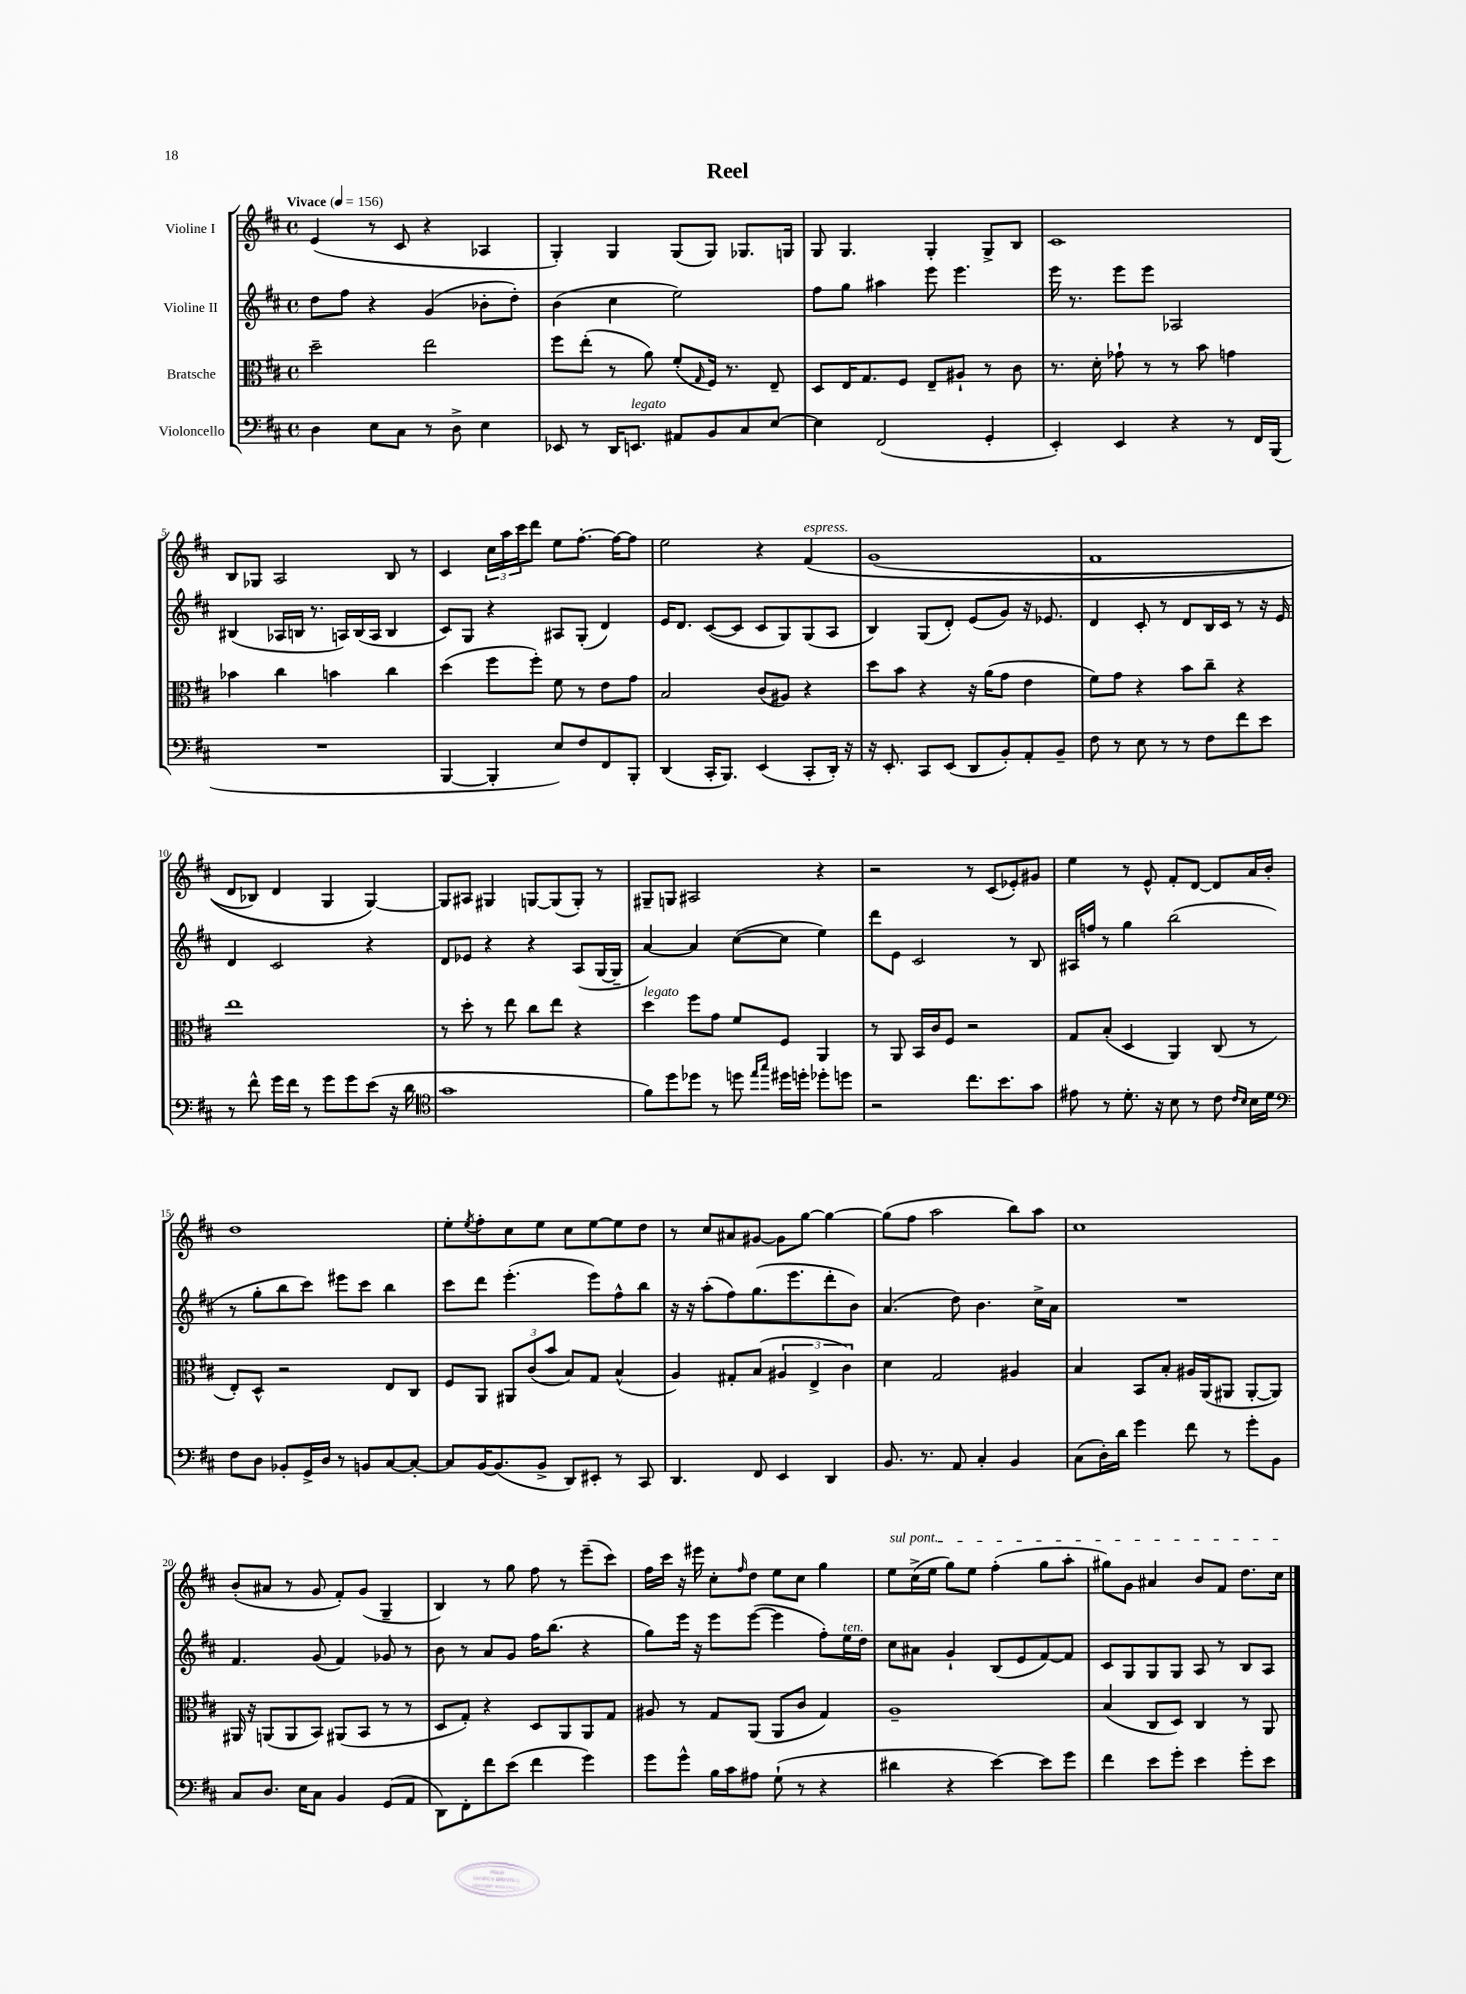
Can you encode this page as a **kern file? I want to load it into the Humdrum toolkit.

**kern	**kern	**kern	**kern
*part4	*part3	*part2	*part1
*staff4	*staff3	*staff2	*staff1
*I"Violoncello	*I"Bratsche	*I"Violine II	*I"Violine I
*clefF4	*clefC3	*clefG2	*clefG2
*k[f#c#]	*k[f#c#]	*k[f#c#]	*k[f#c#]
*M4/4	*M4/4	*M4/4	*M4/4
*met(c)	*met(c)	*met(c)	*met(c)
*MM156	*MM156	*MM156	*MM156
=1	=1	=1	=1
!	!	!	!LO:TX:a:B:t=Vivace
4D\	2dd~\	8dd\L	(4e/
.	.	8ff#\J	.
8E\L	.	4r	8r
8C#\J	.	.	8c#/
8r	2ee\	(4g/	4r
8D^\	.	.	.
4E\	.	8b-X'\L	4A-X/
.	.	8dd'\J)	.
=2	=2	=2	=2
8EE-X/	8ff#\L	(4b\	4G'/)
8r	(8ee'\J	.	.
16DD/KL	8r	4cc#\	4G/
!LO:TX:a:i:t=legato	!	!	!
8.EEn/J	.	.	.
.	8a\)	.	.
8AA#X/L	(8f#'/L	2ee\)	(8G/L
.	16qqG/	.	.
8BB/	16F#/Jk)	.	8G/J)
.	8.r	.	.
8C#/	.	.	8.G-X/L
[8E/J	8E~/	.	.
.	.	.	16Gn/Jk
=3	=3	=3	=3
4E\]	8D/L	8ff#\L	8G/
.	16E/K	8gg\J	4.G/
.	8.G/	.	.
(2FF#/	.	4aa#X\	.
.	8F#/J	.	.
.	8E~/L	8eee\	4G'/
.	8A#X`/J	4.eee\	.
4GG'/	8r	.	8G^/L
.	8c#\	.	8B/J
=4	=4	=4	=4
4EE'/)	8.r	16eee\	1c#
.	.	8.r	.
.	16d'\	.	.
4EE/	8g-X`\	8eee\L	.
.	8r	8eee\J	.
4r	8r	2A-X/	.
.	8b\	.	.
8r	4gn\	.	.
16FF#/LL	.	.	.
(16BBB/JJ	.	.	.
!!LO:LB:g=z
=5	=5	=5	=5
1r	4b-X\	(4B#X/	8B/L
.	.	.	8G-X/J
.	4cc#\	16A-X/LL	2A/
.	.	16Bn/JJ	.
.	.	8.r	.
.	4bn\	.	.
.	.	16An/LL)	.
.	.	(16B/	.
.	.	16A/JJ	.
.	4cc#\	4B/	8B/
.	.	.	8r
=6	=6	=6	=6
[4BBB/	(4dd\	8c#/L)	4c#/
.	.	8G/J	.
4BBB'/]	8ff#\L	4r	24cc#\LL
.	.	.	24aa\
.	.	.	24ccc#\J
.	8ff#'\J)	.	8ddd\J
8E/L)	8f#\	8A#X/L	8ee\L
8F#/	8r	(8G'/J	[8.ff#'\J
8FF#/	8e\L	4d/)	.
.	.	.	16ff#\KL_
8BBB'/J	8g\J	.	8ff#\J]
=7	=7	=7	=7
(4DD/	2B/	16e/KL	2ee\
.	.	8.d/J	.
16CC#'/KL	.	([8c#/L	.
8.BBB/J)	.	.	.
.	.	8c#/J]	.
(4EE/	(8c#/L	8c#/L	4r
.	8A#X/J)	8G/)	.
!	!	!	!LO:TX:a:i:t=espress.
8CC#'/L	4r	(8G/	(4f#/
16DD'/Jk)	.	8A/J	.
16r	.	.	.
=8	=8	=8	=8
16r	8dd\L	4B/)	(1g
8.EE'/	.	.	.
.	8b\J	.	.
8CC#/L	4r	(8G/L	.
(8EE/J	.	8d'/J)	.
8DD/L	16r	(8e/L	.
.	(16a\KL	.	.
8BB'/)	8g\J	8g/J)	.
8AA'/	4e\	16r	.
.	.	8.e-X/	.
8BB~/J	.	.	.
=9	=9	=9	=9
8F#\	8f#\L)	4d/	1f#
8r	8g\J	.	.
8E\	4r	8c#'/	.
8r	.	8r	.
8r	8b\L	8d/L	.
8F#\L	8cc#~\J	16B/L	.
.	.	16c#/JJ	.
8f#\	4r	8r	.
8e\J	.	16r	.
.	.	16e/	.
!!LO:LB:g=z
=10	=10	=10	=10
8r	1ee	4d/	8d/L
8f#^^\	.	.	8B-X/J)
16g\LL	.	2c#/	4d/
16f#\JJ	.	.	.
8r	.	.	.
8g\L	.	.	4G/
8g\	.	.	.
(8e\J	.	4r	[4G/)
16r	.	.	.
16d\	.	.	.
=11	=11	=11	=11
*clefC4	*	*	*
1g	8r	8d/L	8G/L]
.	8dd'\	8e-X/J	8A#X/J
.	8r	4r	4G#X/
.	8ee\	.	.
.	8cc#\L	4r	[8Gn/L
.	8ee\J	.	(8G/]
.	4r	(8A/L	8G'/J)
.	.	[16G/L	8r
.	.	16G~/JJ]	.
=12	=12	=12	=12
!	!LO:TX:a:i:t=legato	!	!
8f#\L)	4dd\	[4a/)	8G#X~/L
8dd\	.	.	8Gn/J
8dd-X\J	8ff#\L	4a/]	2A#X/
8r	8g\J	.	.
8ddn\	8f#/L	([8cc#\L	.
16qqee/LL	.	.	.
16qqgg/JJ	.	.	.
16dd#X\LL	8F#/J	8cc#\J]	.
16ddn'\JJ	.	.	.
8dd-X'\L	4AA/	4ee\)	4r
8ddn\J	.	.	.
=13	=13	=13	=13
2r	8r	8ddd\L	2r
.	8AA/	8e\J	.
.	16BB/LL	2c#/	.
.	16c#/J	.	.
.	8F#/J	.	.
8.cc#\L	2r	.	8r
.	.	.	(8c#/L
8.b\	.	.	.
.	.	8r	8e-X'/)
8g\J	.	8B/	8g#X/J
=14	=14	=14	=14
8e#X\	8G/L	16A#X/LL	4ee\
.	.	16ffn/JJ	.
8r	(8B'/J	8r	.
8.d'\	4D/	4gg\	8r
.	.	.	8e^^/
16r	.	.	.
8B\	4AA/)	(2bb\	8f#'/L
8r	.	.	[8d/J
8c#\	(8C#/	.	8d/L]
16qqc#/LL	.	.	.
16qqB/JJ	.	.	.
16B\LL	8r	.	16a/L
16d\JJ	.	.	16b'/JJ
!!LO:LB:g=z
=15	=15	=15	=15
*clefF4	*	*	*
8F#\L	8E'/L)	8r	1dd
8D\J	8D^^/J	8gg'\L	.
8BB-X'/L	2r	8bb\	.
16GG^/L	.	8ccc#\J)	.
16D/JJ	.	.	.
8r	.	8eee#X\L	.
8BBn/L	.	8ccc#\J	.
[8C#/	8E/L	4bb\	.
8C#'/J_	8C#/J	.	.
=16	=16	=16	=16
8C#/L]	8F#/L	8ccc#\L	8ee'\L
.	.	.	8qee/
[16BB/K	8AA/J	8ddd\J	8ff#'\
(8.BB/]	.	.	.
.	12AA#X/L	(4.eee'\	8cc#\
.	(12c#/	.	.
8BB^/J	.	.	8ee\J
.	12b/J	.	.
8DD/L)	8B/L)	.	8cc#\L
8EE#X'/J	8G/J	8eee\L)	[8ee\
8r	(4B^^/	8ff#^^\	8ee\]
8CC#/	.	8bb\J	8dd\J
=17	=17	=17	=17
4.DD/	4A/)	16r	8r
.	.	16r	.
.	.	(8aa'\L	8cc#/L
.	8G#X'/L	8ff#\)	8a#X/
8FF#/	(8B/J	(8.gg\	[8g#X/J
4EE/	6A#X/	.	8g#\L]
.	.	8.eee\	.
.	.	.	[8gg\J
.	6E^/	.	.
4DD/	.	8ddd'\	4gg\_
.	6c#\)	.	.
.	.	8b\J)	.
=18	=18	=18	=18
8.BB/	4d\	(4.a/	(8gg\L]
.	.	.	8ff#\J
8.r	.	.	.
.	2G/	.	2aa\
8AA/	.	8dd\)	.
4C#'/	.	4.b\	.
4BB/	4A#X/	.	8bb\L)
.	.	16cc#^\LL	8aa\J
.	.	16a\JJ	.
=19	=19	=19	=19
(8C#\L	4B/	1r	1cc#
16D'\L)	.	.	.
16d\JJ	.	.	.
4g\	8BB/L	.	.
.	8B'/J	.	.
8f#\	16A#X/LL	.	.
.	(16AA/J	.	.
8r	8AA#X/J	.	.
8g'\L	[8AA#'/L	.	.
8BB\J	8AA#/J])	.	.
!!LO:LB:g=z
=20	=20	=20	=20
8C#/L	16AA#X/	4.f#/	(8b'/L
.	16r	.	.
8.D/J	(8AAn/L	.	8a#X/J
.	8AA/	.	8r
16E\KL	.	.	.
8C#\J	8BB/J)	(8g/	8g/
4BB/	(8AA#X/L	4f#/)	8f#'/L)
.	8BB/J	.	(8g/J
(8GG/L	8r	8g-X/	4G~/
8AA/J	8r	8r	.
=21	=21	=21	=21
8DD\L)	8D/L	8b\	4B/)
8FF#'\	8G'/J)	8r	.
8f#\	4r	8a/L	8r
(8e\J	.	8g/J	8gg\
4f#\	8D/L	16ff#\KL	8ff#\
.	.	(8.bb\J	.
.	8AA/	.	8r
4g\)	8AA/	4r	(8eee~\L
.	8G/J	.	8ccc#\J)
=22	=22	=22	=22
8g\L	8A#X/	8gg\L)	16ff#\LL
.	.	.	16ccc#\JJ
8g^^\J	8r	16eee\Jk	16r
.	.	16r	16eee#X\
16B\LL	8G/L	8eee\L	8cc#'\L
16c#\J	.	.	.
.	.	.	16qqff#/
8A#X\J	(8AA/J	([8eee\J	8dd\J
(8G`\	8AA/L	4eee\]	8ee\L
8r	8c#/J	.	8cc#\J
4r	4G/)	8ff#'\L)	4gg\
!	!	!LO:TX:a:i:t=ten.	!
.	.	16ee\L	.
.	.	16dd\JJ	.
=23	=23	=23	=23
!	!	!	!LO:TX:a:i:t=sul pont.
4d#X\	1A~	8cc#\L	8ee\L
.	.	8a#X\J	(16cc#^\L
.	.	.	16ee\JJ
4r	.	4g`/	8gg\L)
.	.	.	8ee\J
[4e\)	.	(8B/L	(4ff#'\
.	.	8e/	.
8e\L]	.	[8f#/)	8gg\L
8g\J	.	8f#/J]	8aa'\J
=24	=24	=24	=24
4f#\	(4B/	8c#/L	8gg#X\L)
.	.	8G/	8g\J
8e\L	8C#/L	8G/	4a#X/
8g'\J	8D/J)	8G/J	.
4e\	4C#/	8A/	8b/L
.	.	8r	8f#/J
8g'\L	8r	8B/L	8.dd\L
8e\J	8AA/	8A/J	.
.	.	.	16cc#\Jk
==	==	==	==
*-	*-	*-	*-
